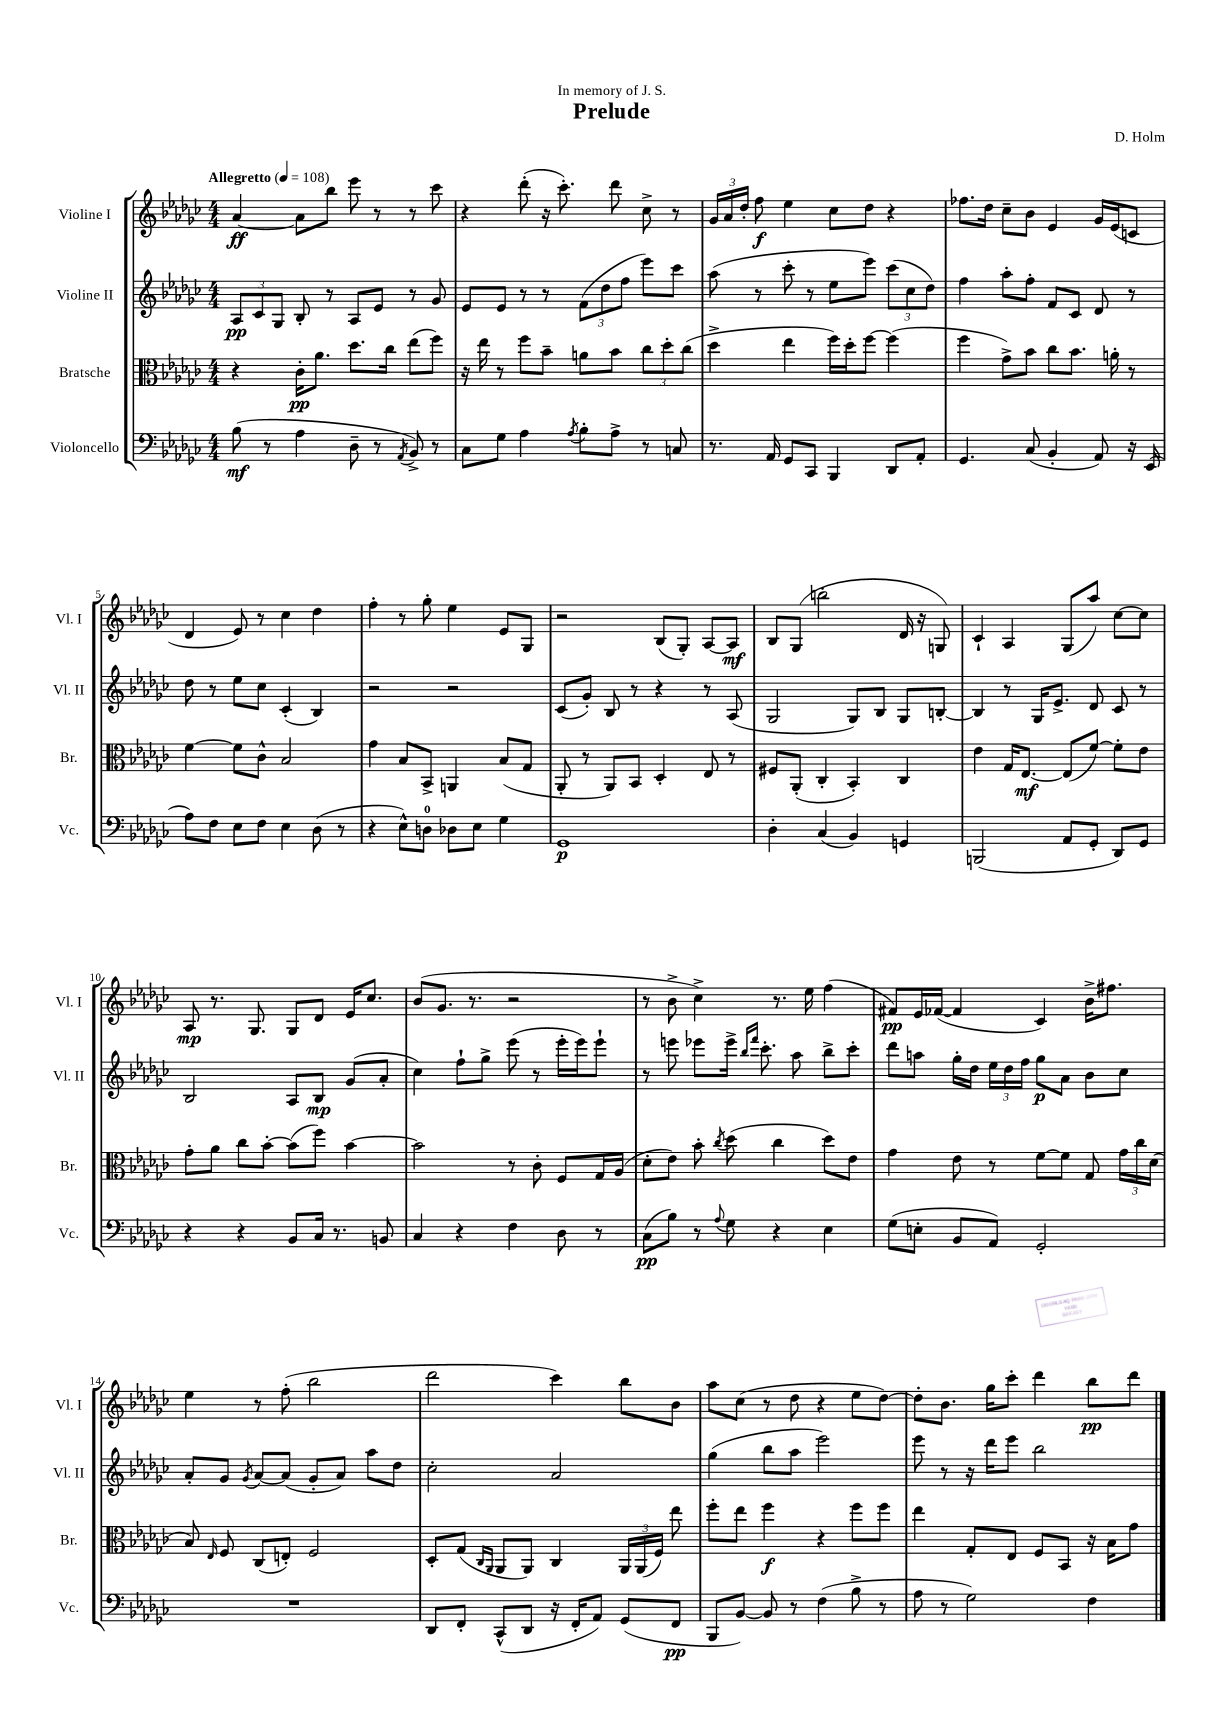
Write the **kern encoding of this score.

**kern	**kern	**kern	**kern
*staff4	*staff3	*staff2	*staff1
*clefF4	*clefC3	*clefG2	*clefG2
*k[b-e-a-d-g-c-]	*k[b-e-a-d-g-c-]	*k[b-e-a-d-g-c-]	*k[b-e-a-d-g-c-]
*M4/4	*M4/4	*M4/4	*M4/4
*MM108	*MM108	*MM108	*MM108
(8B-	4r	12A-	[4a-
.	.	12c-	.
8r	.	.	.
.	.	12G-	.
4A-	16c-'	8B-'	8a-]
.	8.a-	.	.
.	.	8r	8bb-
8D-~	8.dd-	8A-	8eee-
8r	.	8e-	8r
.	16cc-	.	.
8qAA-	.	.	.
8BB-^)	(8ee-	8r	8r
8r	8ff)	8g-	8ccc-
=	=	=	=
8C-	16r	8e-	4r
.	16ee-	.	.
8G-	8r	8e-	.
4A-	8ff	8r	(8ddd-'
.	8b-~	8r	16r
.	.	.	8.ccc-')
8qA-	.	.	.
8B-'	8a	(12f	.
.	.	12dd-	.
8A-^	8b-	.	8ddd-
.	.	12ff	.
8r	12cc-	8eee-)	8cc-^
.	12dd-'	.	.
8C	.	8ccc-	8r
.	(12cc-	.	.
=	=	=	=
8.r	4dd-^	(8aa-	24g-
.	.	.	24a-
.	.	.	24dd-'
.	.	8r	8ff
16AA-	.	.	.
8GG-	4ee-	8ccc-'	4ee-
8CC-	.	8r	.
4BBB-	16ff)	8ee-	8cc-
.	16dd-'	.	.
.	[8ff	8eee-)	8dd-
8DD-	(4ff]	(12ccc-	4r
.	.	12cc-	.
8AA-'	.	.	.
.	.	12dd-)	.
=	=	=	=
4.GG-	4ff	4ff	8.ff-
.	.	.	16dd-
.	8g-^)	8aa-'	8cc-~
(8C-	8b-	8ff'	8b-
4BB-'	8cc-	8f	4e-
.	8.b-	8c-	.
8AA-)	.	8d-	16g-
.	16a'	.	(16e-
16r	8r	8r	8c
(16EE-	.	.	.
=	=	=	=
8A-)	[4f	8dd-	4d-
8F	.	8r	.
8E-	8f]	8ee-	8e-)
8F	8c-^^	8cc-	8r
4E-	2B-	(4c-'	4cc-
(8D-	.	4B-)	4dd-
8r	.	.	.
=	=	=	=
4r	4g-	2r	4ff'
8E-^^)	8B-	.	8r
8D	8BB-^	.	8gg-'
8D-	4AA	2r	4ee-
8E-	.	.	.
4G-	(8B-	.	8e-
.	8G-	.	8G-
=	=	=	=
1GG-	8AA-'	(8c-	2r
.	8r	8g-')	.
.	8AA-)	8B-	.
.	8BB-	8r	.
.	4D-'	4r	(8B-
.	.	.	8G-')
.	8E-	8r	[8A-
.	8r	(8A-	8A-]
=	=	=	=
4D-'	8F#	2G-	8B-
.	(8AA-'	.	(8G-
(4C-	4C-'	.	2bb'
4BB-)	4BB-')	8G-)	.
.	.	8B-	.
4GG	4C-	8G-	16d-
.	.	.	16r
.	.	[8B'	8G)
=	=	=	=
(2BBB	4e-	4B]	4c-`
.	16G-	8r	4A-
.	[8.E-	.	.
.	.	16G-	.
.	.	8.e-^	.
8AA-	(8E-]	.	(8G-
8GG-'	[8f)	8d-	8aa-)
8DD-)	8f']	8c-	[8cc-
8GG-	8e-	8r	8cc-]
=	=	=	=
4r	8g-'	2B-	8A-
.	8a-	.	8.r
4r	8cc-	.	.
.	.	.	8.G-
.	[8b-'	.	.
8BB-	(8b-]	8A-	8G-
16C-	8ff)	8B-	8d-
8.r	.	.	.
.	[4b-	(8g-	16e-
.	.	.	8.cc-
8BB	.	8a-'	.
=	=	=	=
4C-	2b-]	4cc-)	(8b-
.	.	.	8.g-
4r	.	8ff`	.
.	.	.	8.r
.	.	8gg-^	.
4F	8r	(8eee-	2r
.	8c-'	8r	.
8D-	8F	16eee-'	.
.	.	16eee-)	.
8r	16G-	8eee-`	.
.	(16A-	.	.
=	=	=	=
(8C-	8d-'	8r	8r
8B-)	8e-)	8eee	8b-^
8r	8b-'	8eee-	4cc-^)
8qqA-	8qcc-	.	.
8G-	(8dd-	16eee-^	.
.	.	16qqbb-	.
.	.	16qqfff	.
.	.	8.ccc-'	.
4r	4cc-	.	8.r
.	.	8aa-	.
.	.	.	16ee-
4E-	8dd-)	8bb-^	(4ff
.	8e-	8ccc-'	.
=	=	=	=
(8G-	4g-	8ddd-	8f#)
8E'	.	8aa	16e-
.	.	.	([16f-
8BB-	8e-	16gg-'	4f-]
.	.	16dd-	.
8AA-)	8r	24ee-	.
.	.	24dd-	.
.	.	24ff	.
2GG-'	[8f	8gg-	4c-)
.	8f]	8a-	.
.	8G-	8b-	16b-^
.	.	.	8.ff#
.	24g-	8cc-	.
.	24cc-	.	.
.	(24d-	.	.
=	=	=	=
1r	8B-)	8a-'	4ee-
.	16qqE-	.	.
.	8F	8g-	.
.	.	8qg-	.
.	(8C-	[8a-	8r
.	8E')	(8a-]	(8ff'
.	2F	8g-'	2bb-
.	.	8a-)	.
.	.	8aa-	.
.	.	8dd-	.
=	=	=	=
8DD-	8D-'	2cc-'	2ddd-
8FF'	(8G-	.	.
.	16qqC-	.	.
.	16qqAA-	.	.
(8CC-^^	8AA-	.	.
8DD-	8AA-)	.	.
16r	4C-	2a-	4ccc-)
16FF'	.	.	.
8AA-)	.	.	.
(8GG-	24AA-	.	8bb-
.	(24AA-	.	.
.	24F)	.	.
8FF	8ee-	.	8b-
=	=	=	=
8BBB-	8ff'	(4gg-	8aa-
[8BB-)	8ee-	.	(8cc-
8BB-]	4ff	8bb-	8r
8r	.	8aa-	8dd-
(4F	4r	2eee-)	4r
8B-^	8ff	.	8ee-
8r	8ff	.	[8dd-)
=	=	=	=
8A-	4ee-	8eee-	8dd-']
8r	.	8r	8.b-
2G-)	8G-'	16r	.
.	.	16ddd-	16gg-
.	8E-	8eee-	8ccc-'
.	8F	2bb-	4ddd-
.	8BB-	.	.
4F	16r	.	8bb-
.	16B-	.	.
.	8g-	.	8ddd-
==	==	==	==
*-	*-	*-	*-
